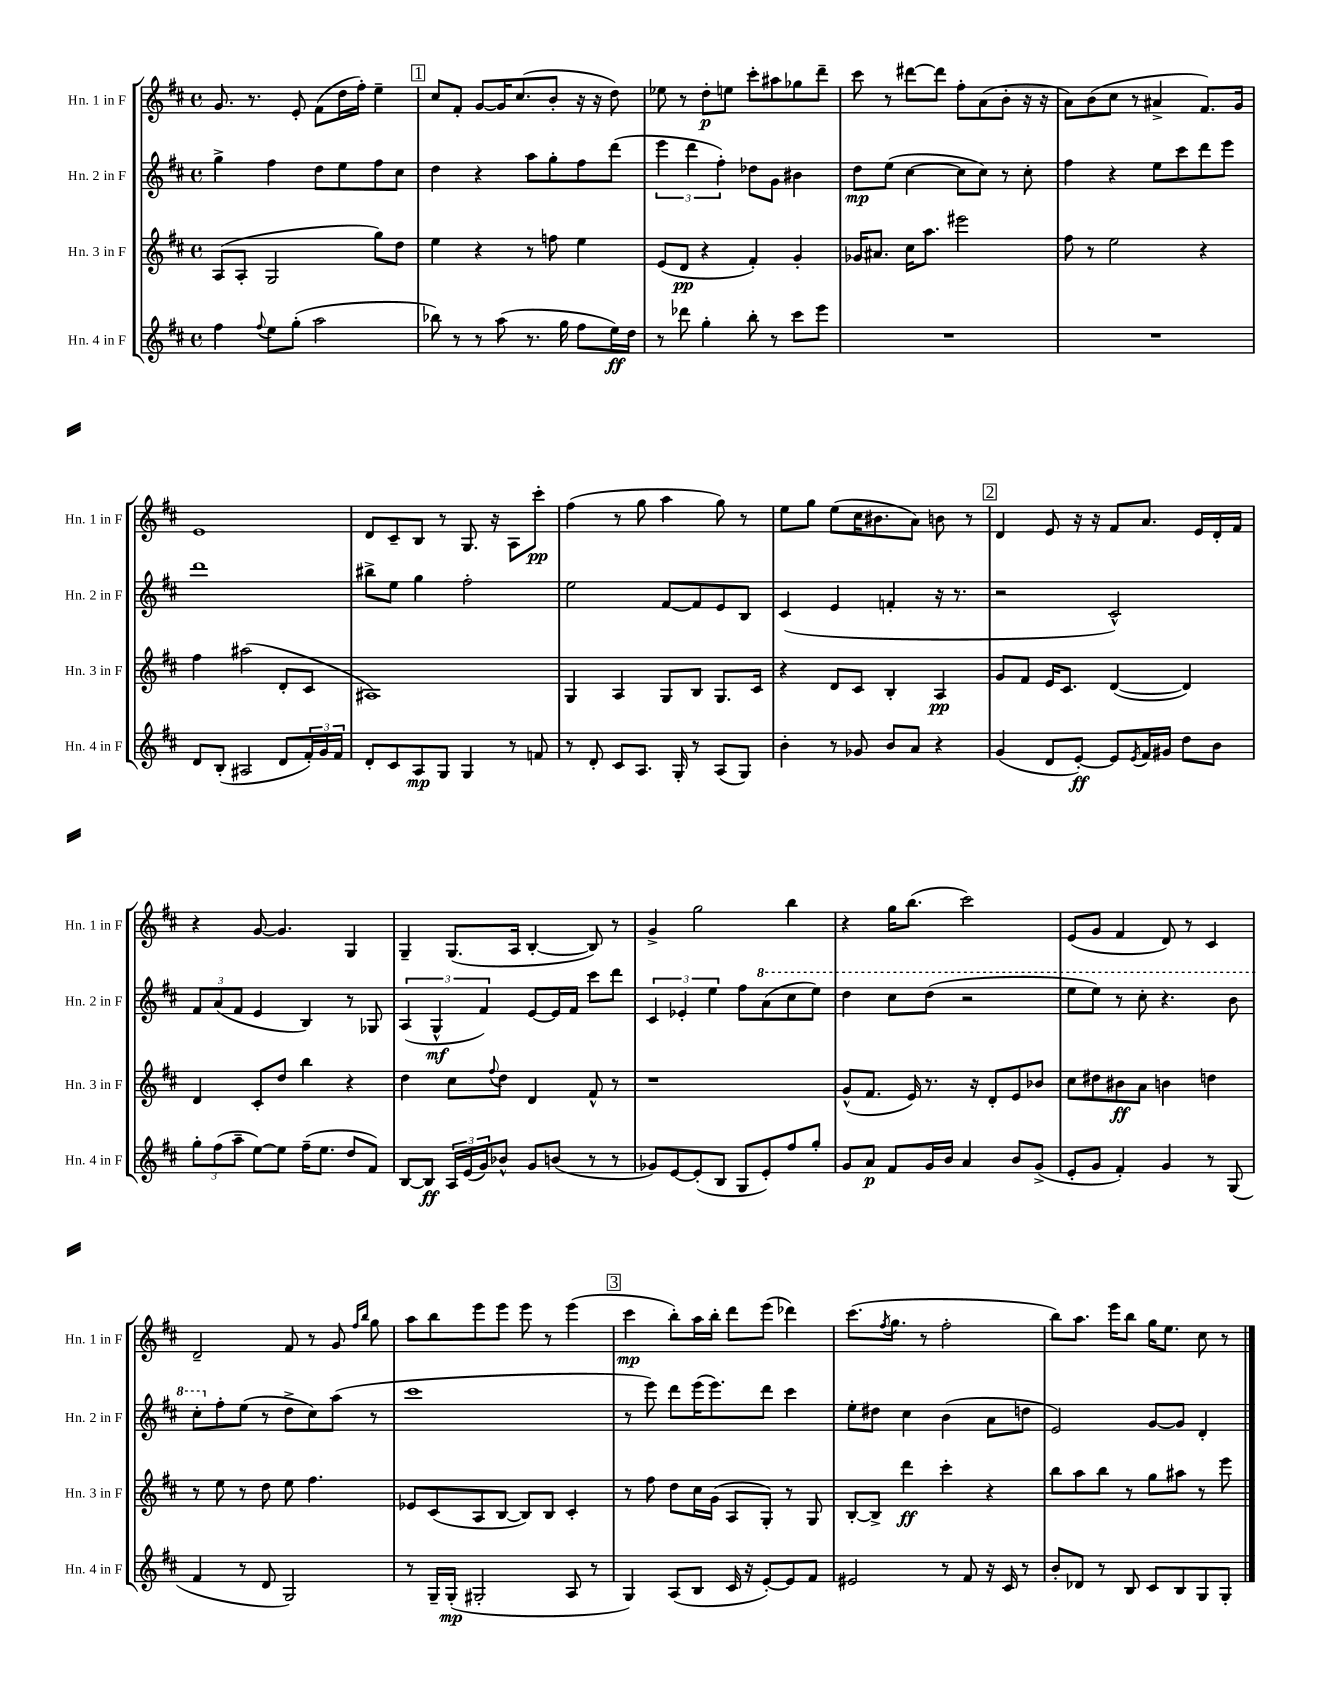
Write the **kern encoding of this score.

**kern	**dynam	**kern	**dynam	**kern	**dynam	**kern	**dynam
*part4	*part4	*part3	*part3	*part2	*part2	*part1	*part1
*staff4	*staff4	*staff3	*staff3	*staff2	*staff2	*staff1	*staff1
*I"Hn. 4 in F	*	*I"Hn. 3 in F	*	*I"Hn. 2 in F	*	*I"Hn. 1 in F	*
*I'Hn. 4 in F	*	*I'Hn. 3 in F	*	*I'Hn. 2 in F	*	*I'Hn. 1 in F	*
*clefG2	*	*clefG2	*	*clefG2	*	*clefG2	*
*k[f#c#]	*	*k[f#c#]	*	*k[f#c#]	*	*k[f#c#]	*
*M4/4	*	*M4/4	*	*M4/4	*	*M4/4	*
*met(c)	*	*met(c)	*	*met(c)	*	*met(c)	*
=18	=18	=18	=18	=18	=18	=18	=18
4ff#\	.	(8A/L	.	4gg^\	.	8.g/	.
.	.	8A'/J	.	.	.	.	.
.	.	.	.	.	.	8.r	.
8qqff#/	.	.	.	.	.	.	.
8ee\L	.	2G/	.	4ff#\	.	.	.
(8gg'\J	.	.	.	.	.	8e'/	.
2aa\	.	.	.	8dd\L	.	(8f#\L	.
.	.	.	.	8ee\	.	16dd\L	.
.	.	.	.	.	.	16ff#'\JJ)	.
.	.	8gg\L)	.	8ff#\	.	4ee~\	.
.	.	8dd\J	.	8cc#\J	.	.	.
!!LO:REH:place=s1:t=1
=19	=19	=19	=19	=19	=19	=19	=19
8bb-X\)	.	4ee\	.	4dd\	.	8cc#/L	.
8r	.	.	.	.	.	8f#'/J	.
8r	.	4r	.	4r	.	[8g/L	.
(8aa\	.	.	.	.	.	16g/K]	.
.	.	.	.	.	.	(8.cc#/	.
8.r	.	8r	.	8aa\L	.	.	.
.	.	8ffn\	.	8gg'\	.	8b'/J	.
16gg\	.	.	.	.	.	.	.
8ff#\L	.	4ee\	.	8ff#\	.	16r	.
.	.	.	.	.	.	16r	.
16ee\L)	ff	.	.	(8ddd\J	.	8dd\)	.
16dd\JJ	.	.	.	.	.	.	.
=20	=20	=20	=20	=20	=20	=20	=20
8r	.	(8e/L	.	6eee\	.	8ee-X\	.
8ddd-X\	.	8d/J	pp	.	.	8r	.
.	.	.	.	6ddd\	.	.	.
4gg'\	.	4r	.	.	.	8dd'\L	p
.	.	.	.	6ff#'\)	.	.	.
.	.	.	.	.	.	8een\J	.
8bb'\	.	4f#'/)	.	8dd-X\L	.	8ccc#'\L	.
8r	.	.	.	8g\J	.	8aa#X\	.
8ccc#\L	.	4g'/	.	4b#X\	.	8gg-X\	.
8eee\J	.	.	.	.	.	8ddd~\J	.
=21	=21	=21	=21	=21	=21	=21	=21
1r	.	16g-X/KL	.	8dd\L	mp	8ccc#\	.
.	.	8.a#X/J	.	.	.	.	.
.	.	.	.	(8ee\J	.	8r	.
.	.	16cc#\KL	.	[4cc#\	.	[8ddd#X\L	.
.	.	8.aa\J	.	.	.	.	.
.	.	.	.	.	.	8ddd#\J]	.
.	.	2eee#X\	.	8cc#\L]	.	8ff#'\L	.
.	.	.	.	8cc#\J)	.	(8a\	.
.	.	.	.	8r	.	8b'\J	.
.	.	.	.	8cc#'\	.	16r	.
.	.	.	.	.	.	16r	.
=22	=22	=22	=22	=22	=22	=22	=22
1r	.	8ff#\	.	4ff#\	.	8a\L)	.
.	.	8r	.	.	.	(8b\	.
.	.	2ee\	.	4r	.	8cc#\J	.
.	.	.	.	.	.	8r	.
.	.	.	.	8ee\L	.	4a#X^/	.
.	.	.	.	8ccc#\	.	.	.
.	.	4r	.	8ddd\	.	8.f#/L)	.
.	.	.	.	8eee\J	.	.	.
.	.	.	.	.	.	16g/Jk	.
!!LO:LB:g=z
=23	=23	=23	=23	=23	=23	=23	=23
8d/L	.	4ff#\	.	1ddd	.	1e	.
(8B'/J	.	.	.	.	.	.	.
2A#X/	.	(2aa#X\	.	.	.	.	.
8d/L	.	8d'/L	.	.	.	.	.
24f#'/L)	.	8c#/J	.	.	.	.	.
24g/	.	.	.	.	.	.	.
24f#/JJ	.	.	.	.	.	.	.
=24	=24	=24	=24	=24	=24	=24	=24
8d'/L	.	1A#X)	.	8bb#X^\L	.	8d/L	.
8c#/	.	.	.	8ee\J	.	8c#~/	.
8A/	mp	.	.	4gg\	.	8B/J	.
8G/J	.	.	.	.	.	8r	.
4G/	.	.	.	2ff#'\	.	8.G/	.
.	.	.	.	.	.	16r	.
8r	.	.	.	.	.	8A\L	.
8fn/	.	.	.	.	.	8ccc#'\J	pp
=25	=25	=25	=25	=25	=25	=25	=25
8r	.	4G/	.	2ee\	.	(4ff#\	.
8d'/	.	.	.	.	.	.	.
8c#/L	.	4A/	.	.	.	8r	.
8.A/J	.	.	.	.	.	8gg\	.
.	.	8G/L	.	[8f#/L	.	4aa\	.
16G'/	.	.	.	.	.	.	.
8r	.	8B/J	.	8f#/]	.	.	.
(8A/L	.	8.G/L	.	8e/	.	8gg\)	.
8G/J)	.	.	.	8B/J	.	8r	.
.	.	16c#/Jk	.	.	.	.	.
=26	=26	=26	=26	=26	=26	=26	=26
4b'\	.	4r	.	(4c#/	.	8ee\L	.
.	.	.	.	.	.	8gg\J	.
8r	.	8d/L	.	4e/	.	(8ee\L	.
8g-X/	.	8c#/J	.	.	.	16cc#\K	.
.	.	.	.	.	.	8.b#X\	.
8b/L	.	4B'/	.	4fn'/	.	.	.
8a/J	.	.	.	.	.	8a\J)	.
4r	.	4A/	pp	16r	.	8bn\	.
.	.	.	.	8.r	.	.	.
.	.	.	.	.	.	8r	.
!!LO:REH:place=s1:t=2
=27	=27	=27	=27	=27	=27	=27	=27
(4g/	.	8g/L	.	2r	.	4d/	.
.	.	8f#/J	.	.	.	.	.
8d/L	.	16e/KL	.	.	.	8e/	.
.	.	8.c#/J	.	.	.	.	.
[8e'/J)	ff	.	.	.	.	16r	.
.	.	.	.	.	.	16r	.
8e/L]	.	([4d/	.	2c#^^/)	.	8f#/L	.
8qe/	.	.	.	.	.	.	.
16f#/L	.	.	.	.	.	8.a/J	.
16g#X/JJ	.	.	.	.	.	.	.
8dd\L	.	4d/])	.	.	.	.	.
.	.	.	.	.	.	16e/LL	.
8b\J	.	.	.	.	.	16d'/	.
.	.	.	.	.	.	16f#/JJ	.
!!LO:LB:g=z
=28	=28	=28	=28	=28	=28	=28	=28
12gg'\L	.	4d/	.	12f#/L	.	4r	.
(12ff#\	.	.	.	(12a/	.	.	.
12aa~\J	.	.	.	12f#/J	.	.	.
[8ee\L)	.	8c#'/L	.	4e/	.	[8g/	.
8ee\J]	.	8dd/J	.	.	.	4.g/]	.
(16ff#~\KL	.	4bb\	.	4B/)	.	.	.
8.ee\J	.	.	.	.	.	.	.
8dd/L	.	4r	.	8r	.	4G/	.
8f#/J)	.	.	.	8G-X/	.	.	.
=29	=29	=29	=29	=29	=29	=29	=29
[8B/L	.	4dd\	.	(6A/	.	4G~/	.
8B/J]	ff	.	.	.	.	.	.
.	.	.	.	6G^^/	mf	.	.
24A/LL	.	8cc#\L	.	.	.	(8.G/L	.
(24e/	.	.	.	.	.	.	.
24g/J)	.	.	.	6f#/)	.	.	.
.	.	8qqff#/	.	.	.	.	.
8b-X^^/J	.	8dd\J	.	.	.	.	.
.	.	.	.	.	.	16A/Jk	.
8g/L	.	4d/	.	[8e/L	.	[4B'/	.
(8bn/J	.	.	.	16e/L]	.	.	.
.	.	.	.	16f#/JJ	.	.	.
8r	.	8f#^^/	.	8ccc#\L	.	8B/])	.
8r	.	8r	.	8ddd\J	.	8r	.
=30	=30	=30	=30	=30	=30	=30	=30
8g-X/L)	.	1r	.	6c#/	.	4g^/	.
[8e/	.	.	.	.	.	.	.
.	.	.	.	6e-X'/	.	.	.
(8e'/]	.	.	.	.	.	2gg\	.
.	.	.	.	6ee\	.	.	.
8B/J	.	.	.	.	.	.	.
8G/L	.	.	.	8ff#\L	.	.	.
*	*	*	*	*8va	*	*	*
8e'/)	.	.	.	(8aa\	.	.	.
8ff#/	.	.	.	8ccc#\	.	4bb\	.
8gg'/J	.	.	.	8eee\J)	.	.	.
=31	=31	=31	=31	=31	=31	=31	=31
8g/L	.	(8g^^/L	.	4ddd\	.	4r	.
8a/J	p	8.f#/J	.	.	.	.	.
8f#/L	.	.	.	8ccc#\L	.	16gg\KL	.
.	.	16e/)	.	.	.	(8.bb\J	.
16g/L	.	8.r	.	(8ddd\J	.	.	.
16b/JJ	.	.	.	.	.	.	.
4a/	.	.	.	2r	.	2ccc#\)	.
.	.	16r	.	.	.	.	.
.	.	8d'/L	.	.	.	.	.
8b/L	.	8e/	.	.	.	.	.
(8g^/J	.	8b-X/J	.	.	.	.	.
=32	=32	=32	=32	=32	=32	=32	=32
8e'/L	.	8cc#\L	.	8eee\L	.	(8e/L	.
8g/J	.	8dd#X\	.	8eee\J)	.	8g/J	.
4f#'/)	.	8b#X\	ff	8r	.	4f#/	.
.	.	8a\J	.	8ccc#'\	.	.	.
4g/	.	4bn\	.	4.r	.	8d/)	.
.	.	.	.	.	.	8r	.
8r	.	4ddn\	.	.	.	4c#/	.
(8G/	.	.	.	8bb\	.	.	.
!!LO:LB:g=z
=33	=33	=33	=33	=33	=33	=33	=33
4f#/	.	8r	.	8ccc#'\L	.	2d~/	.
*	*	*	*	*X8va	*	*	*
.	.	8ee\	.	8ff#'\	.	.	.
8r	.	8r	.	(8ee\J	.	.	.
8d/	.	8dd\	.	8r	.	.	.
2G/)	.	8ee\	.	8dd^\L	.	8f#/	.
.	.	4.ff#\	.	8cc#\)	.	8r	.
.	.	.	.	(8aa\J	.	8g/	.
.	.	.	.	.	.	16qqff#/LL	.
.	.	.	.	.	.	16qqbb/JJ	.
.	.	.	.	8r	.	8gg\	.
=34	=34	=34	=34	=34	=34	=34	=34
8r	.	8e-X/L	.	1ccc#	.	8aa\L	.
16G~/LL	.	(8c#/	.	.	.	8bb\	.
(16G'/JJ	mp	.	.	.	.	.	.
2G#X'/	.	8A/	.	.	.	8eee\	.
.	.	[8B/J	.	.	.	8eee\J	.
.	.	8B/L])	.	.	.	8eee\	.
.	.	8B/J	.	.	.	8r	.
8A/	.	4c#'/	.	.	.	(4eee\	.
8r	.	.	.	.	.	.	.
!!LO:REH:place=s1:t=3
=35	=35	=35	=35	=35	=35	=35	=35
4G/)	.	8r	.	8r	.	4ccc#\	mp
.	.	8ff#\	.	8eee\)	.	.	.
(8A/L	.	8dd\L	.	8ddd\L	.	8bb'\L)	.
8B/J	.	16cc#\L	.	(16eee\K	.	16aa\L	.
.	.	(16g\JJ	.	8.eee\)	.	16bb'\JJ	.
16c#/	.	8A/L	.	.	.	8ddd\L	.
16r	.	.	.	.	.	.	.
[8e'/L)	.	8G'/J)	.	8ddd\J	.	(8eee\J	.
8e/]	.	8r	.	4ccc#\	.	4ddd-X\)	.
8f#/J	.	8G/	.	.	.	.	.
=36	=36	=36	=36	=36	=36	=36	=36
2e#X/	.	[8B'/L	.	8ee'\L	.	(8.ccc#\L	.
.	.	8B^/J]	.	8dd#X\J	.	.	.
.	.	.	.	.	.	8qff#/	.
.	.	.	.	.	.	8.gg\J	.
.	.	4ddd\	ff	4cc#\	.	.	.
.	.	.	.	.	.	8r	.
8r	.	4ccc#'\	.	(4b\	.	2ff#'\	.
8f#/	.	.	.	.	.	.	.
16r	.	4r	.	8a\L	.	.	.
16c#/	.	.	.	.	.	.	.
8r	.	.	.	8ddn\J	.	.	.
=37	=37	=37	=37	=37	=37	=37	=37
8b'/L	.	8bb\L	.	2e/)	.	8bb\L)	.
8d-X/J	.	8aa\	.	.	.	8.aa\J	.
8r	.	8bb\J	.	.	.	.	.
.	.	.	.	.	.	16eee\KL	.
8B/	.	8r	.	.	.	8bb\J	.
8c#/L	.	8gg\L	.	[8g/L	.	16gg\KL	.
.	.	.	.	.	.	8.ee\J	.
8B/	.	8aa#X\J	.	8g/J]	.	.	.
8G/	.	8r	.	4d'/	.	8cc#\	.
8G'/J	.	8eee\	.	.	.	8r	.
==	==	==	==	==	==	==	==
*-	*-	*-	*-	*-	*-	*-	*-
